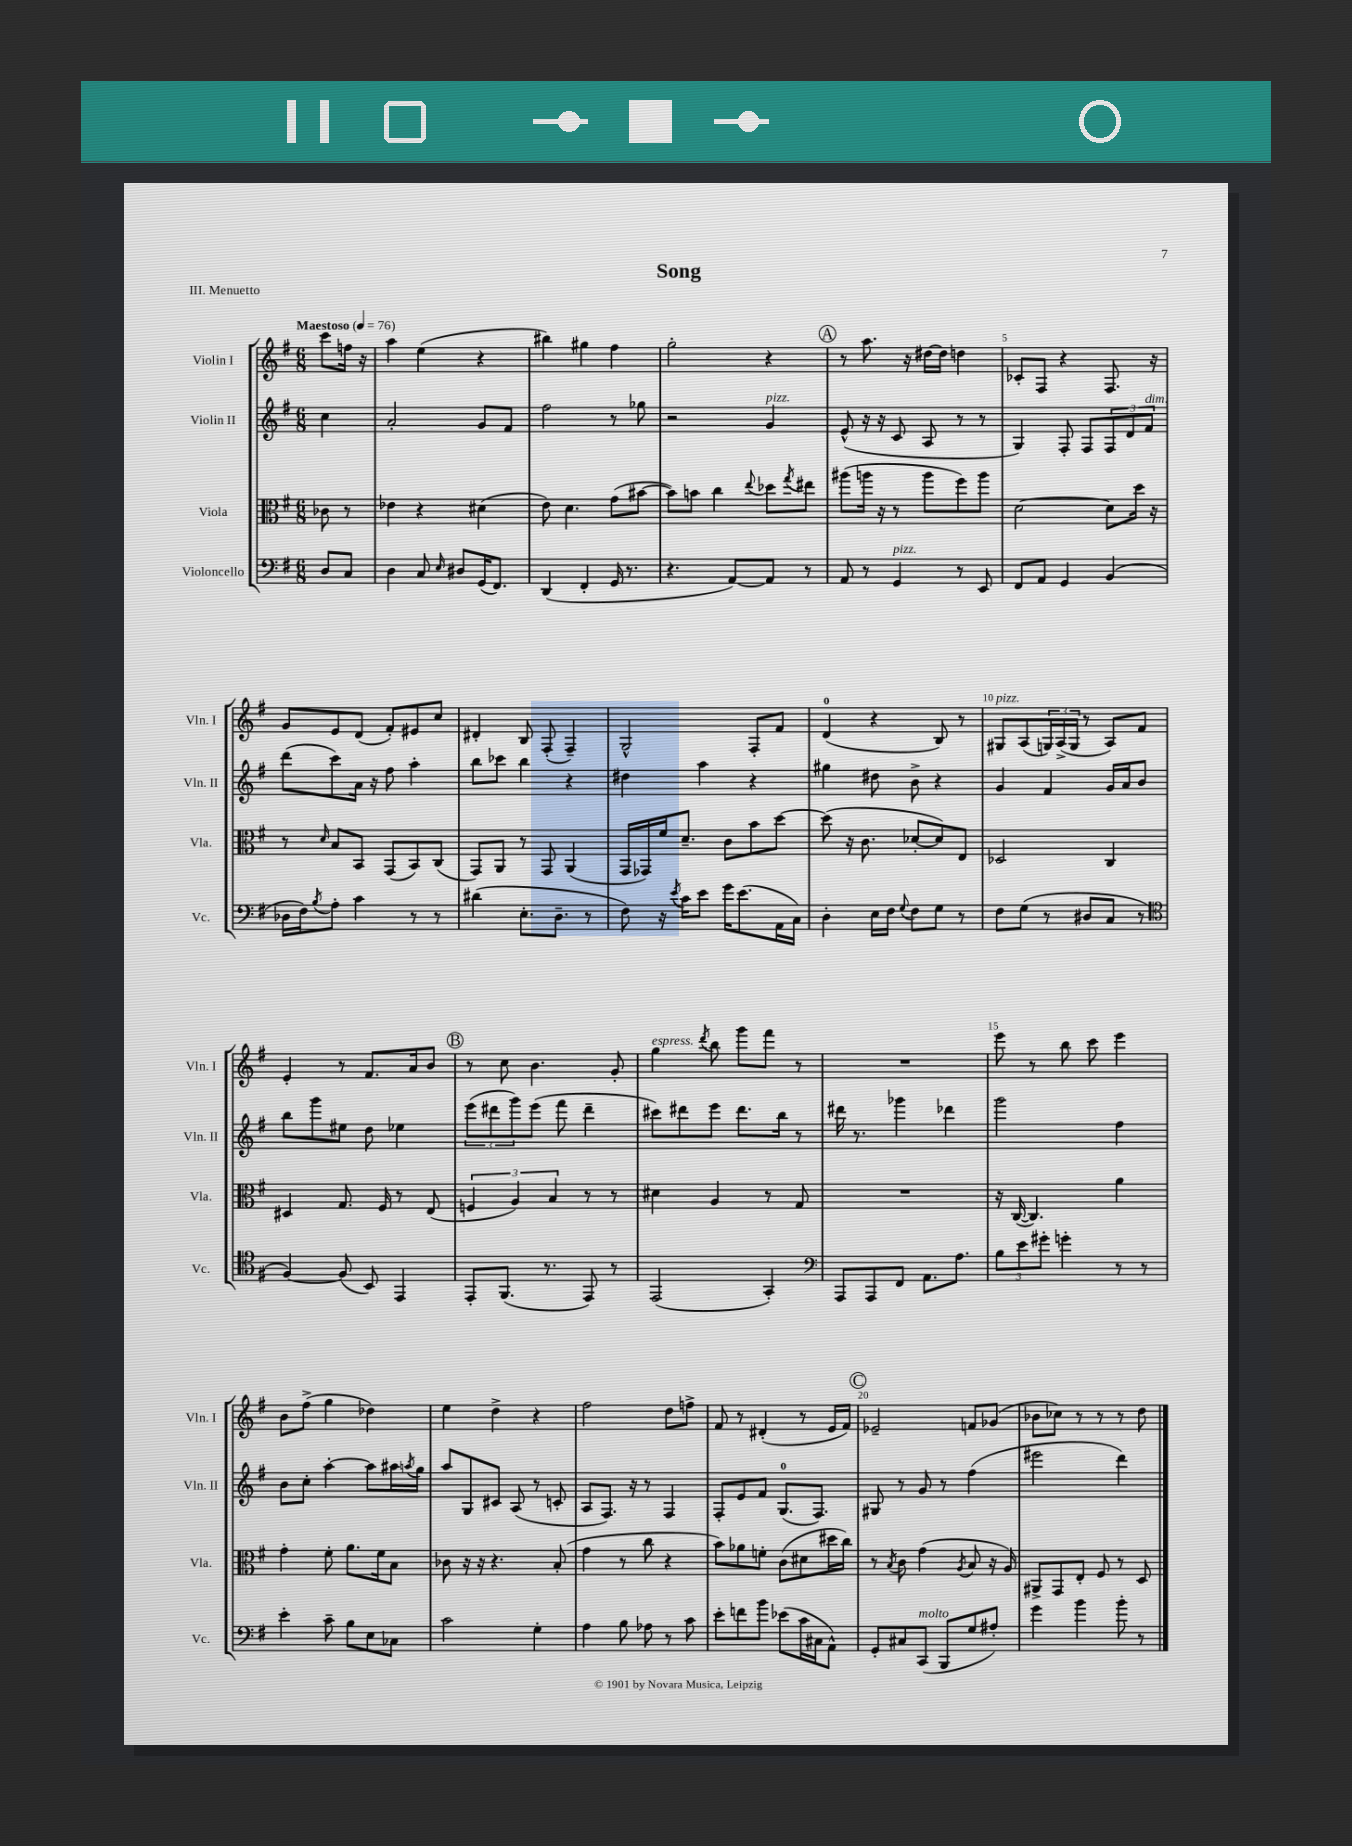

**kern	**kern	**kern	**kern
*staff4	*staff3	*staff2	*staff1
*clefF4	*clefC3	*clefG2	*clefG2
*k[f#]	*k[f#]	*k[f#]	*k[f#]
*M6/8	*M6/8	*M6/8	*M6/8
*MM76	*MM76	*MM76	*MM76
8D/L	8c-\	4cc\	8ccc\L
8C/J	8r	.	16ff\Jk
.	.	.	16r
=	=	=	=
4D\	4e-\	2a'/	4aa\
8C/	4r	.	(4ee\
16qqE/	.	.	.
8D#/L	.	.	.
(16GG/K	(4d#\	8g/L	4r
8.FF#/J)	.	.	.
.	.	8f#/J	.
=	=	=	=
(4DD/	8e\)	2ff#\	4bb#\)
.	4.d\	.	.
4FF#'/	.	.	4gg#\
16GG/	(8g\L	8r	4ff#\
8.r	.	.	.
.	[8b#\J	8gg-\	.
=	=	=	=
4.r	8b#\]L)	2r	2gg'\
.	8b\J	.	.
.	4cc\	.	.
[8AA/L)	.	.	.
.	8qqee/	.	.
8AA/]J	8dd-\L	4g/	4r
.	8qgg/	.	.
8r	8ee#\J	.	.
=	=	=	=
8AA/	(8aa#\L	(8e^^/	8r
8r	16aa\Jk	16r	8.aa\
.	16r	16r	.
4GG/	8r	8c/	.
.	.	.	16r
.	8aa\L	8A/	[16dd#\LL
.	.	.	16dd#\]JJ
8r	8ff#\)	8r	4dd\
8EE/	8aa\J	8r	.
=	=	=	=
8FF#/L	[2d\	4G/)	8c-'/L
8AA/J	.	.	8F#/J
4GG/	.	8F#'/	4r
.	.	8F#/L	.
(4BB/	8d\]L	12F#/	8.F#/
.	.	12d/	.
.	16dd\Jk	.	.
.	.	12f#/J	.
.	16r	.	16r
=	=	=	=
16D-\LL	8r	(8ddd\L	8g/L
16F#\J)	.	.	.
8qB/	16qqd/	.	.
8A'\J	8B/L	8ccc\)	8e/
4c\	8BB/J	16a\Jk	(8d/J
.	.	16r	.
.	(8GG/L	8ff#\	8f#'/L)
8r	8BB/)	4aa'\	8e#/
8r	(8C/J	.	8cc/J
=	=	=	=
(4d#\	8GG/L)	8bb\L	4d#'/
.	8AA/J	8ccc-\J	.
8.E'\L	8r	4bb\	8B/
.	8GG/	.	(8F#'/
8.D~\J	.	.	.
.	(4AA/	4r	4F#~/)
8r	.	.	.
=	=	=	=
8F#\)	16GG/LL	4dd#\	2G^^/
.	16GG-/)	.	.
16r	16f#/J	.	.
8qe/	.	.	.
16c\LK	8.d~/J	.	.
8e\J	.	4aa\	.
16g\LK	8c\L	.	.
(8.e\	.	.	.
.	8b\	4r	8F#'/L
16AA\L	[8dd\J	.	8f#/J
16C\JJ)	.	.	.
=	=	=	=
4D'\	(8dd\]	4gg#\	(4d/
.	16r	.	.
.	8.c\	.	.
16E\LL	.	8dd#\	4r
16F#\JJ	.	.	.
8qqG/	.	.	.
8F#\L	[8d-'/L	8b^\	.
8G\J	8d-/])	4r	8B/)
8r	8E/J	.	8r
=	=	=	=
8F#\L	2D-/	4g/	8G#/L
(8G\J	.	.	(8A/
8r	.	4f#/	24G/L)
.	.	.	(24A^/
.	.	.	24G/JJ
8D#/L	.	.	8r
8C/J	4C/	16g/LL	8A/L)
.	.	16a/J	.
8r	.	8b/J	8f#/J
=	=	=	=
*clefC4	*	*	*
[4F#/)	4D#/	8bb\L	4e'/
.	.	8ggg\	.
(8F#/]	8.G/	8ee#\J	8r
8BB/)	.	8dd\	8.f#/L
.	16F#/	.	.
4EE/	8r	4ee-\	.
.	.	.	16a/k
.	(8E/	.	8b/J
=	=	=	=
8EE'/L	6F/	(12eee\L	8r
.	.	12ddd#\	.
(8.FF#/J	.	.	8cc\
.	6A/)	12ggg\)	.
.	.	(8eee\J	4.b\
8.r	.	.	.
.	6B/	.	.
.	.	8fff#\	.
8EE/)	8r	4ddd#~\	.
8r	8r	.	8g'/
=	=	=	=
(2EE/	4d#\	8ccc#\L)	4gg\
.	.	8ddd#\	.
.	.	.	8qddd/
.	4A/	8eee\J	8bb\
.	.	8.ddd#\L	8ggg\L
4GG'/)	8r	.	8fff#\J
.	.	16bb\Jk	.
.	8G/	8r	8r
=	=	=	=
*clefF4	*	*	*
8AAA/L	2.r	16ddd#\	2.r
.	.	8.r	.
8AAA/	.	.	.
8FF#/J	.	4ggg-\	.
8.AA\L	.	.	.
.	.	4ddd-\	.
8.A\J	.	.	.
=	=	=	=
12B\L	16r	2ggg\	8eee\
.	([16C/	.	.
12e\	.	.	.
.	4.C/])	.	8r
12g#'\J	.	.	.
4g'\	.	.	8bb\
.	.	.	8ccc\
8r	4a\	4ff#\	4eee\
8r	.	.	.
=	=	=	=
4e'\	4g'\	8b\L	8b\L
.	.	8cc'\J	(8ff#^\J
8c~\	8f#'\	[4aa'\	4gg\
8B\L	8.a\L	.	.
8E\	.	8aa\]L	4dd-\)
.	16f#\k	.	.
8C-\J	8B\J	16aa#\L	.
.	.	8qaa/	.
.	.	16gg\JJ	.
=	=	=	=
2c\	8c-\	8aa/L	4ee\
.	16r	8G/	.
.	16r	.	.
.	4.r	8c#/J	4dd^\
.	.	(8A/	.
4G'\	.	8r	4r
.	(8B'/	8c'/	.
=	=	=	=
4A\	4g\	8A/L	2ff#\
.	.	8.F#/J)	.
8B\	8r	.	.
.	.	16r	.
8A-\	8cc\	8r	.
8r	4r	4F#/	8dd\L
8c\	.	.	8ff^\J
=	=	=	=
8e'\L	8b\L)	8F#'/L	8f#/
8f\	8a-\	8e/	8r
8b\J	8f'\J	8f#/J	(4d#'/
(8e-\L	(8c\L	(8.G/L	.
16c\L	8d#\	.	8r
16C#\J	.	8.F#/J)	.
8AA^^\J)	16dd#\L	.	16e/LL
.	16cc\JJ)	.	16f#/JJ)
=	=	=	=
8GG'/L	8r	8G#/	2e-~/
.	8qB/	.	.
8C#/	8c\	8r	.
(8CC/J	(4g\	8g/	.
8BBB/L	.	8r	.
.	8qA/	.	.
8G/	8B/	(4ff#\	8f/L
8A#'/J)	16r	.	(8g-/J
.	16A/)	.	.
=	=	=	=
4g\	8AA#^/L	2eee#\	8b-\L
.	8GG/	.	8cc-\J)
4b\	8E'/J	.	8r
.	8F#/	.	8r
8b'\	8r	4ddd\)	8r
8r	8D/	.	8dd\
==	==	==	==
*-	*-	*-	*-
